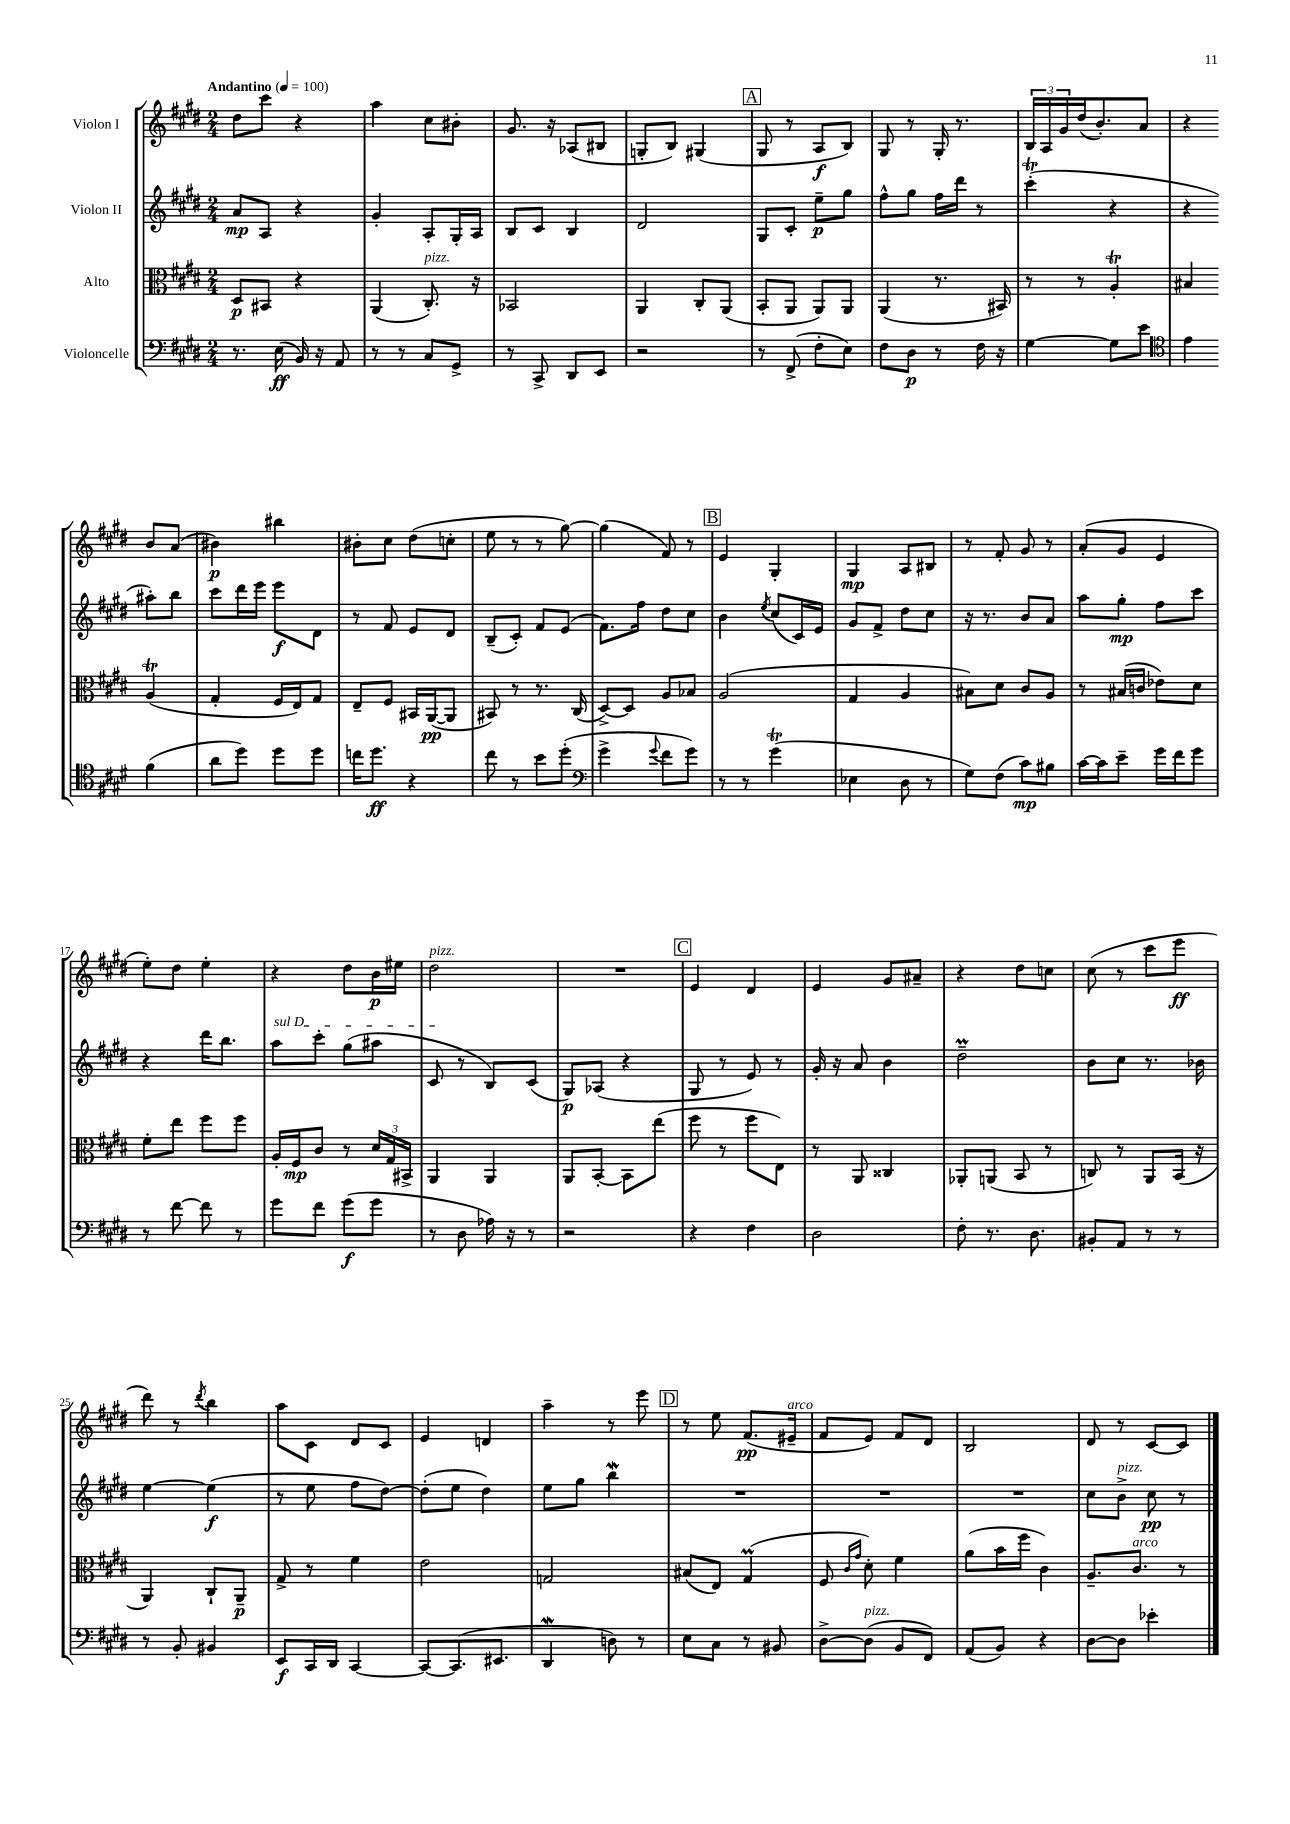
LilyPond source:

<<
\new StaffGroup <<
\new Staff = "s0" \with { instrumentName = "Violon I" } {
    \clef treble \key e \major \numericTimeSignature \time 2/4 \tempo "Andantino" 4 = 100
    dis''8 cis'''8 r4 |
    a''4 cis''8 bis'8-. |
    gis'8. r16 aes8( bis8 |
    g8-. b8) gis4( |
    \mark \markup { \box "A" } gis8 r8 a8\f b8) |
    gis8 r8 gis16-. r8. |
    \tuplet 3/2 { b16 a16 gis'16 } dis''16( b'8.-.) a'8 |
    r4 b'8 a'8( |
    bis'4\p) bis''4 |
    bis'8-. cis''8 dis''8( c''8-. |
    e''8 r8 r8 gis''8~) |
    gis''4( fis'8) r8 |
    \mark \markup { \box "B" } e'4 gis4-. |
    gis4\mp a8 bis8 |
    r8 fis'8-. gis'8 r8 |
    a'8-.( gis'8 e'4 |
    e''8-.) dis''8 e''4-. |
    r4 dis''8 b'16\p eis''16 |
    dis''2^\markup { \italic "pizz." } |
    R2 |
    \mark \markup { \box "C" } e'4 dis'4 |
    e'4 gis'8 ais'8-- |
    r4 dis''8 c''8 |
    cis''8( r8 cis'''8 e'''8\ff |
    dis'''8) r8 \acciaccatura { dis'''8 } b''4 |
    a''8 cis'8 dis'8 cis'8 |
    e'4 d'4 |
    a''4-- r8 e'''8 |
    \mark \markup { \box "D" } r8 e''8 fis'8.\pp( eis'16--^\markup { \italic "arco" } |
    fis'8 e'8) fis'8 dis'8 |
    b2 |
    dis'8 r8 cis'8~ cis'8 \bar "|." |
}
\new Staff = "s1" \with { instrumentName = "Violon II" } {
    \clef treble \key e \major \numericTimeSignature \time 2/4
    a'8\mp a8 r4 |
    gis'4-. a8-. gis16-. a16 |
    b8 cis'8 b4 |
    dis'2 |
    \mark \markup { \box "A" } gis8 cis'8-. e''8--\p gis''8 |
    fis''8-^ gis''8 fis''16 dis'''16 r8 |
    cis'''4-.\trill( r4 |
    r4 ais''8-.) b''8 |
    cis'''8 dis'''16 e'''16 e'''8\f dis'8 |
    r8 fis'8 e'8 dis'8 |
    b8--( cis'8-.) fis'8 e'8( |
    fis'8.) fis''16 dis''8 cis''8 |
    \mark \markup { \box "B" } b'4 \acciaccatura { e''8 } cis''8( cis'16) e'16 |
    gis'8 fis'8-> dis''8 cis''8 |
    r16 r8. b'8 a'8 |
    a''8 gis''8-.\mp fis''8 cis'''8 |
    r4 dis'''16 b''8. |
    \once \override TextSpanner.bound-details.left.text = \markup { \italic "sul D" } a''8\startTextSpan cis'''8-. gis''8( ais''8 |
    cis'8\stopTextSpan r8 b8) cis'8( |
    gis8\p) aes8( r4 |
    \mark \markup { \box "C" } gis8 r8 e'8) r8 |
    gis'16-. r16 a'8 b'4 |
    dis''2--\prall |
    b'8 cis''8 r8. bes'16 |
    e''4~ e''4\f( |
    r8 e''8 fis''8 dis''8~) |
    dis''8-.( e''8 dis''4) |
    e''8 gis''8 b''4\mordent |
    \mark \markup { \box "D" } R2 |
    R2 |
    R2 |
    cis''8 b'8->^\markup { \italic "pizz." } cis''8\pp r8 \bar "|." |
}
\new Staff = "s2" \with { instrumentName = "Alto" } {
    \clef alto \key e \major \numericTimeSignature \time 2/4
    dis8\p bis,8 r4 |
    a,4( cis8.-.^\markup { \italic "pizz." }) r16 |
    bes,2 |
    a,4 cis8-. a,8( |
    \mark \markup { \box "A" } b,8-. a,8 a,8) a,8 |
    a,4( r8. bis,16) |
    r8 r8 a4-.\trill |
    bis4 a4\trill( |
    gis4-. fis16 e16) gis8 |
    e8-- fis8 bis,16 a,16~\pp( a,8 |
    bis,8) r8 r8. cis16( |
    dis8~->) dis8 a8 bes8 |
    \mark \markup { \box "B" } a2( |
    gis4 a4 |
    bis8) dis'8 cis'8 a8 |
    r8 bis16( c'16 ees'8) dis'8 |
    fis'8-. e''8 fis''8 fis''8 |
    a16-. fis16\mp cis'8 r8 \tuplet 3/2 { dis'16 gis16 bis,16-> } |
    a,4 a,4 |
    a,8 b,8~-. b,8 e''8( |
    \mark \markup { \box "C" } fis''8 r8 fis''8 e8) |
    r8 a,8 cisis4 |
    aes,8-. a,8( b,8 r8 |
    c8) r8 a,8 b,16( r16 |
    a,4) cis8-! a,8--\p |
    gis8-> r8 fis'4 |
    e'2 |
    g2 |
    \mark \markup { \box "D" } bis8( e8) gis4\prall( |
    fis8 \grace { cis'16 gis'16 } dis'8-.) fis'4 |
    a'8( b'16 fis''16 cis'4) |
    a8.-- cis'8.^\markup { \italic "arco" } r8 \bar "|." |
}
\new Staff = "s3" \with { instrumentName = "Violoncelle" } {
    \clef bass \key e \major \numericTimeSignature \time 2/4
    r8. e16\ff( b,16) r16 a,8 |
    r8 r8 cis8 gis,8-> |
    r8 cis,8-> dis,8 e,8 |
    r2 |
    \mark \markup { \box "A" } r8 fis,8->( fis8-. e8) |
    fis8 dis8\p r8 fis16 r16 |
    gis4~ gis8 e'8 |
    \clef tenor e'4 fis'4( |
    a'8 dis''8) dis''8 dis''8 |
    c''16 dis''8.\ff r4 |
    cis''8 r8 b'8 dis''8-.( |
    \clef bass gis'4-> \appoggiatura { gis'8 } fis'8 gis'8) |
    \mark \markup { \box "B" } r8 r8 gis'4\trill( |
    ees4 dis8 r8 |
    gis8) fis8( cis'8\mp) bis8 |
    cis'16~ cis'16 e'8-- gis'16 fis'16 gis'8 |
    r8 fis'8~ fis'8 r8 |
    gis'8 fis'8 gis'8\f( gis'8 |
    r8 dis8 aes16) r16 r8 |
    r2 |
    \mark \markup { \box "C" } r4 fis4 |
    dis2 |
    fis8-. r8. dis8. |
    bis,8-. a,8 r8 r8 |
    r8 b,8-. bis,4 |
    e,8\f cis,16 dis,16 cis,4~ |
    cis,8~ cis,8.( eis,8. |
    dis,4\mordent d8) r8 |
    \mark \markup { \box "D" } e8 cis8 r8 bis,8 |
    dis8~-> dis8^\markup { \italic "pizz." }( b,8 fis,8) |
    a,8( b,8) r4 |
    dis8~ dis8 ees'4-. \bar "|." |
}
>>
>>
